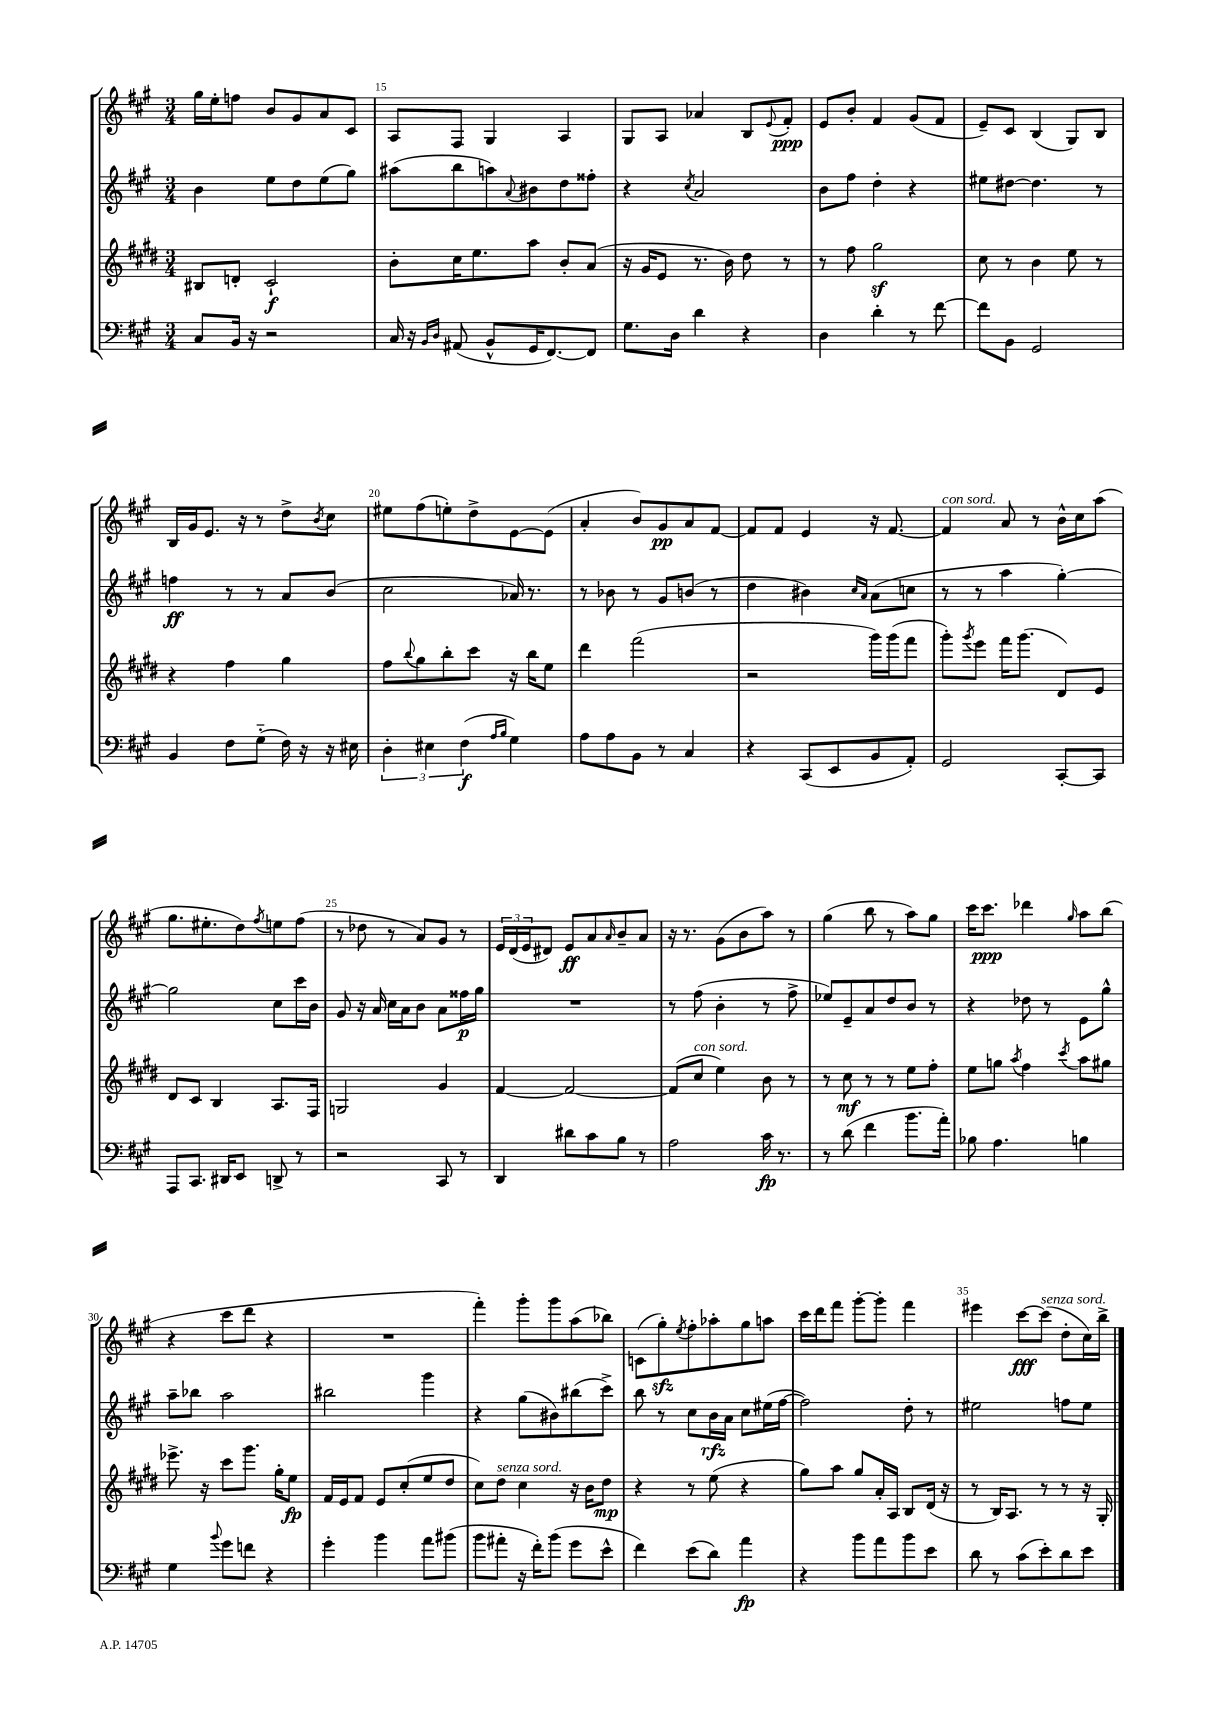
<<
\new StaffGroup <<
\new Staff = "s0" {
    \clef treble \key a \major \numericTimeSignature \time 3/4
    gis''16 e''16-. f''8 b'8 gis'8 a'8 cis'8 |
    a8 fis8 gis4 a4 |
    gis8 a8 aes'4 b8 \appoggiatura { e'8 } fis'8-.\ppp |
    e'8 b'8-. fis'4 gis'8( fis'8 |
    e'8--) cis'8 b4( gis8) b8 |
    b16 gis'16 e'8. r16 r8 d''8-> \acciaccatura { b'8 } cis''8 |
    eis''8 fis''8( e''8-.) d''8-> e'8~ e'8( |
    a'4-. b'8) gis'8\pp a'8 fis'8~ |
    fis'8 fis'8 e'4 r16 fis'8.~ |
    fis'4^\markup { \italic "con sord." } a'8 r8 b'16-^ cis''16 a''8( |
    gis''8. eis''8.-. d''8) \acciaccatura { fis''8 } e''8 fis''8( |
    r8 des''8 r8 a'8) gis'8 r8 |
    \tuplet 3/2 { e'16 d'16( e'16 } dis'8) e'8\ff a'8 \grace { a'16 } b'8-- a'8 |
    r16 r8. gis'8( b'8 a''8) r8 |
    gis''4( b''8 r8 a''8) gis''8 |
    cis'''16 cis'''8.\ppp des'''4 \grace { gis''16 } a''8 b''8( |
    r4 cis'''8 d'''8 r4 |
    R2. |
    fis'''4-.) gis'''8-. gis'''8 a''8( bes''8) |
    c'8( gis''8-.\sfz) \acciaccatura { e''8 } fis''8-. aes''8-. gis''8 a''8 |
    cis'''16 d'''16 fis'''8 gis'''8~-. gis'''8-. fis'''4 |
    eis'''4 cis'''8~\fff cis'''8^\markup { \italic "senza sord." }( d''8-. cis''16) b''16-> \bar "|." |
}
\new Staff = "s1" {
    \clef treble \key a \major \numericTimeSignature \time 3/4
    b'4 e''8 d''8 e''8( gis''8) |
    ais''8( b''8 a''8) \appoggiatura { a'8 } bis'8 d''8 fisis''8-. |
    r4 \acciaccatura { cis''8 } a'2 |
    b'8 fis''8 d''4-. r4 |
    eis''8 dis''8~ dis''4. r8 |
    f''4\ff r8 r8 a'8 b'8( |
    cis''2 aes'16) r8. |
    r8 bes'8 r8 gis'8 b'8( r8 |
    d''4 bis'4) \grace { cis''16 a'16 } a'8( c''8 |
    r8 r8 a''4 gis''4~-.) |
    gis''2 cis''8 cis'''16 b'16 |
    gis'8 r16 a'16 cis''16 a'16 b'8 a'8 fisis''16\p gis''16 |
    R2. |
    r8 fis''8( b'4-. r8 fis''8-> |
    ees''8) e'8-- a'8 d''8 b'8 r8 |
    r4 des''8 r8 e'8 gis''8-^ |
    a''8-- bes''8 a''2 |
    bis''2 gis'''4 |
    r4 gis''8( bis'8) bis''8( cis'''8->) |
    b''8 r8 cis''8 b'16\rfz a'16 cis''8 eis''16( fis''16~ |
    fis''2) d''8-. r8 |
    eis''2 f''8 eis''8 \bar "|." |
}
\new Staff = "s2" {
    \clef treble \key e \major \numericTimeSignature \time 3/4
    bis8 d'8-. cis'2-!\f |
    b'8-. cis''16 e''8. a''8 b'8-. a'8( |
    r16 gis'16 e'8 r8. b'16) dis''8 r8 |
    r8 fis''8 gis''2\sf |
    cis''8 r8 b'4 e''8 r8 |
    r4 fis''4 gis''4 |
    fis''8 \appoggiatura { b''8 } gis''8 b''8-. cis'''8 r16 b''16 e''8 |
    dis'''4 fis'''2( |
    r2 gis'''16) gis'''16( fis'''8 |
    gis'''8-.) \acciaccatura { gis'''8 } e'''8 fis'''16 gis'''8.( dis'8) e'8 |
    dis'8 cis'8 b4 a8. fis16 |
    g2 gis'4 |
    fis'4~ fis'2~ |
    fis'8( cis''8^\markup { \italic "con sord." } e''4) b'8 r8 |
    r8 cis''8\mf r8 r8 e''8 fis''8-. |
    e''8 g''8 \acciaccatura { a''8 } fis''4 \acciaccatura { cis'''8 } a''8 gis''8 |
    ees'''8.-> r16 cis'''8 gis'''8. gis''16-. e''8\fp |
    fis'16 e'16 fis'8 e'8 cis''8-.( e''8 dis''8 |
    cis''8) dis''8^\markup { \italic "senza sord." } cis''4 r16 b'16 dis''8\mp |
    r4 r8 e''8( r4 |
    gis''8) a''8 gis''8 a'16-. a16 b8 dis'16( r16 |
    r8 b16) a8. r8 r8 r16 gis16-. \bar "|." |
}
\new Staff = "s3" {
    \clef bass \key a \major \numericTimeSignature \time 3/4
    cis8 b,16 r16 r2 |
    cis16 r16 \grace { b,16 d16 } ais,8( b,8-^ gis,16 fis,8.~) fis,8 |
    gis8. d16 d'4 r4 |
    d4 d'4-. r8 fis'8~ |
    fis'8 b,8 gis,2 |
    b,4 fis8 gis8-_( fis16) r16 r16 eis16 |
    \tuplet 3/2 { d4-. eis4 fis4\f( } \grace { a16 b16 } gis4) |
    a8 a8 b,8 r8 cis4 |
    r4 cis,8( e,8 b,8 a,8-.) |
    gis,2 cis,8~-. cis,8 |
    a,,8 cis,8. dis,16 e,8 d,8-> r8 |
    r2 cis,8 r8 |
    d,4 dis'8 cis'8 b8 r8 |
    a2 cis'16\fp r8. |
    r8 d'8( fis'4 b'8. a'16-.) |
    bes8 a4. b4 |
    gis4 \appoggiatura { b'8 } gis'8 f'8 r4 |
    gis'4-. b'4 a'8 bis'8( |
    b'8 ais'8-. r16 fis'16-.) b'8( gis'8 e'8-^ |
    fis'4) e'8( d'8) a'4\fp |
    r4 b'8 a'8 b'8 e'8 |
    d'8 r8 cis'8( e'8-.) d'8 e'8 \bar "|." |
}
>>
>>
\layout { \context { \Score currentBarNumber = #14 \override BarNumber.break-visibility = ##(#f #t #t) barNumberVisibility = #(every-nth-bar-number-visible 5) } }
